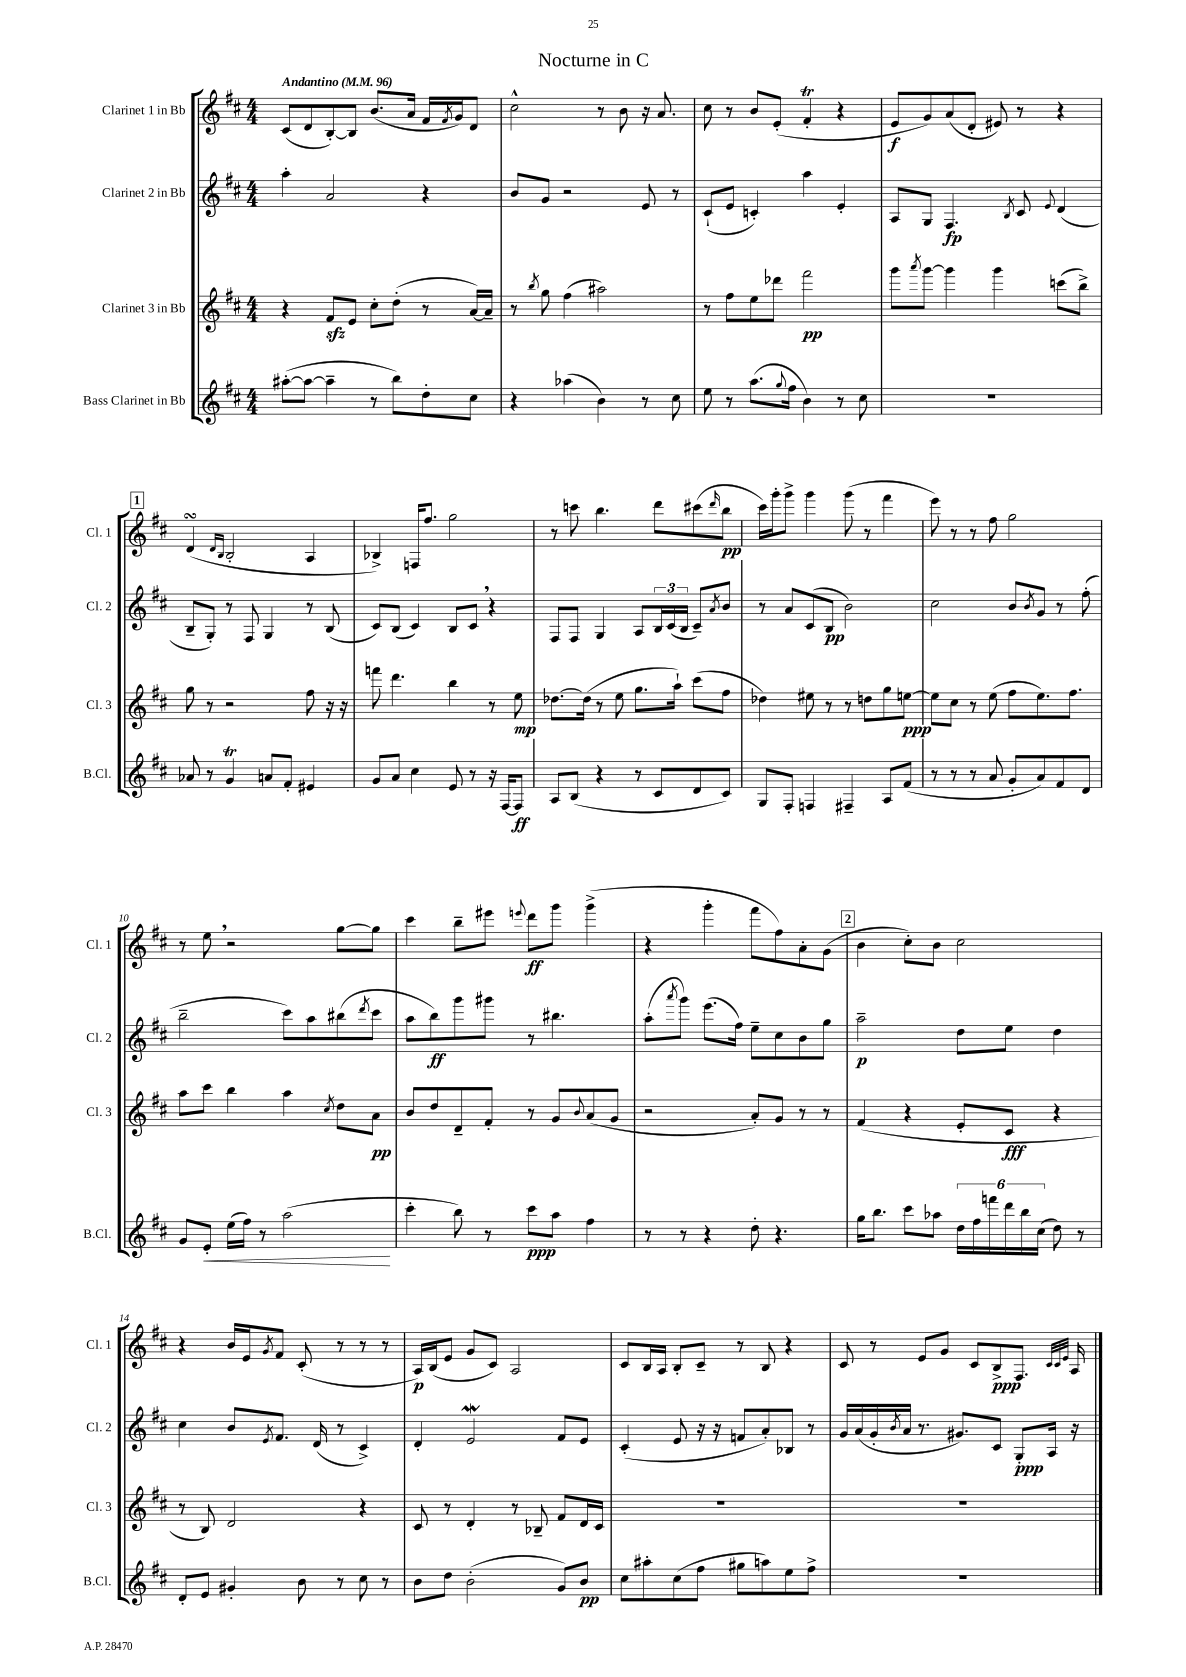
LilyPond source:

\header { title = "Nocturne in C" }
<<
\new StaffGroup <<
\new Staff = "s0" \with { instrumentName = "Clarinet 1 in Bb" shortInstrumentName = "Cl. 1" } {
    \clef treble \key d \major \numericTimeSignature \time 4/4 \tempo "Andantino" 4 = 96
    cis'8( d'8 b8~-.) b8 b'8.( a'16 fis'16 \acciaccatura { fis'8 } g'16) d'8 |
    cis''2-^ r8 b'8 r16 a'8. |
    cis''8 r8 b'8 e'8-.( fis'4-.\trill r4 |
    e'8\f g'8) a'8( d'8-. eis'8) r8 r4 |
    \mark \markup { \box "1" } d'4\turn( \grace { d'16 b16 } b2-. a4 |
    bes4->) f16 fis''8. g''2 |
    r8 c'''8 b''4. d'''8 cis'''8( \grace { d'''16 } b''8\pp |
    cis'''16) g'''16-. g'''8-> g'''4 g'''8( r8 fis'''4 |
    e'''8) r8 r8 fis''8 g''2 |
    r8 e''8 \breathe r2 g''8~ g''8 |
    cis'''4 b''8-- eis'''8 \appoggiatura { e'''8 } d'''8\ff g'''8 g'''4->( |
    r4 g'''4-. fis'''8 fis''8) a'8-. g'8( |
    \mark \markup { \box "2" } b'4 cis''8-.) b'8 cis''2 |
    r4 b'16 e'16 \acciaccatura { g'8 } fis'8 cis'8-.( r8 r8 r8 |
    a16\p) b16( e'8 g'8 cis'8) a2 |
    cis'8 b16 a16 b8-. cis'8-- r8 b8 r4 |
    cis'8 r8 e'8 g'8 cis'8 b8->\ppp fis8. \grace { cis'32 cis'32 e'32 } a16 \bar "|." |
}
\new Staff = "s1" \with { instrumentName = "Clarinet 2 in Bb" shortInstrumentName = "Cl. 2" } {
    \clef treble \key d \major \numericTimeSignature \time 4/4
    a''4-. a'2 r4 |
    b'8 g'8 r2 e'8 r8 |
    cis'8-!( e'8 c'4-.) a''4 e'4-. |
    a8 g8 fis4.\fp \acciaccatura { b8 } cis'8 \appoggiatura { e'8 } d'4( |
    \mark \markup { \box "1" } b8-- g8-.) r8 fis8 g4 r8 b8( |
    cis'8) b8( cis'4) b8 cis'8 \breathe r4 |
    fis8 fis8 g4 a8 \tuplet 3/2 { b16 cis'16( b16 } cis'8--) \acciaccatura { a'8 } b'8 |
    r8 a'8 cis'8( b8\pp b'2) |
    cis''2 b'8 \acciaccatura { b'8 } g'8 r8 fis''8-.( |
    b''2-- cis'''8) a''8 bis''8( \acciaccatura { d'''8 } cis'''8 |
    a''8 b''8\ff) g'''8 gis'''8 r8 bis''4. |
    a''8-.( \acciaccatura { a'''8 } g'''8) e'''8.( fis''16) e''8-- cis''8 b'8 g''8 |
    \mark \markup { \box "2" } a''2--\p d''8 e''8 d''4 |
    cis''4 b'8 \acciaccatura { e'8 } fis'8. d'16( r8 cis'4->) |
    d'4-. e'2\mordent fis'8 e'8 |
    cis'4-.( e'8 r16 r16 f'8 a'8-.) bes8 r8 |
    g'16 a'16( g'16-. \acciaccatura { b'8 } a'16 r8. gis'8.) cis'8 g8-.\ppp a16 r16 \bar "|." |
}
\new Staff = "s2" \with { instrumentName = "Clarinet 3 in Bb" shortInstrumentName = "Cl. 3" } {
    \clef treble \key d \major \numericTimeSignature \time 4/4
    r4 fis'8\sfz e'8 cis''8-. d''8-.( r8 a'16~) a'16-- |
    r8 \acciaccatura { b''8 } g''8 fis''4( ais''2) |
    r8 fis''8 e''8 des'''8 fis'''2\pp |
    g'''8 \acciaccatura { a'''8 } g'''8~ g'''4 g'''4 c'''8( b''8->) |
    \mark \markup { \box "1" } g''8 r8 r2 fis''8 r16 r16 |
    f'''8 d'''4. b''4 r8 e''8\mp |
    des''8.~ des''16( r8 e''8 g''8. a''16-!) cis'''8( fis''8 |
    des''4) eis''8 r8 r8 d''8 g''8 e''8~\ppp |
    e''8 cis''8 r8 e''8( fis''8 e''8.) fis''8. |
    a''8 cis'''8 b''4 a''4 \acciaccatura { cis''8 } d''8 a'8\pp |
    b'8 d''8 d'8-- fis'8-. r8 g'8 \appoggiatura { b'8 } a'8( g'8 |
    r2 a'8-.) g'8 r8 r8 |
    \mark \markup { \box "2" } fis'4( r4 e'8-. cis'8\fff r4 |
    r8 b8) d'2 r4 |
    cis'8 r8 d'4-. r8 bes8-- fis'8 d'16 cis'16 |
    R1 |
    R1 \bar "|." |
}
\new Staff = "s3" \with { instrumentName = "Bass Clarinet in Bb" shortInstrumentName = "B.Cl." } {
    \clef treble \key d \major \numericTimeSignature \time 4/4
    ais''8~-.( ais''8~ ais''4-- r8 b''8) d''8-. cis''8 |
    r4 aes''4( b'4) r8 cis''8 |
    e''8 r8 a''8.( \appoggiatura { g''8 } fis''16 b'4) r8 cis''8 |
    R1 |
    \mark \markup { \box "1" } aes'8 r8 g'4\trill a'8 fis'8-. eis'4 |
    g'8 a'8 cis''4 e'8 r8 r16 fis16~ fis8\ff |
    a8 b8( r4 r8 cis'8 d'8 cis'8) |
    g8 fis8-. f4 fis4-- a8 fis'8( |
    r8 r8 r8 a'8 g'8-. a'8) fis'8 d'8 |
    g'8 e'8-.\< e''16( fis''16) r8 a''2\!( |
    cis'''4-. b''8) r8 cis'''8\ppp a''8 fis''4 |
    r8 r8 r4 d''8-. r4. |
    \mark \markup { \box "2" } g''16 b''8. cis'''8 aes''8 \tuplet 6/4 { d''16 fis''16 f'''16 d'''16 b''16 cis''16( } d''8) r8 |
    d'8-. e'8 gis'4-. b'8 r8 cis''8 r8 |
    b'8 d''8 b'2-.( g'8) b'8\pp |
    cis''8 ais''8-. cis''8( fis''8 gis''8 a''8) e''8 fis''8-> |
    R1 \bar "|." |
}
>>
>>
